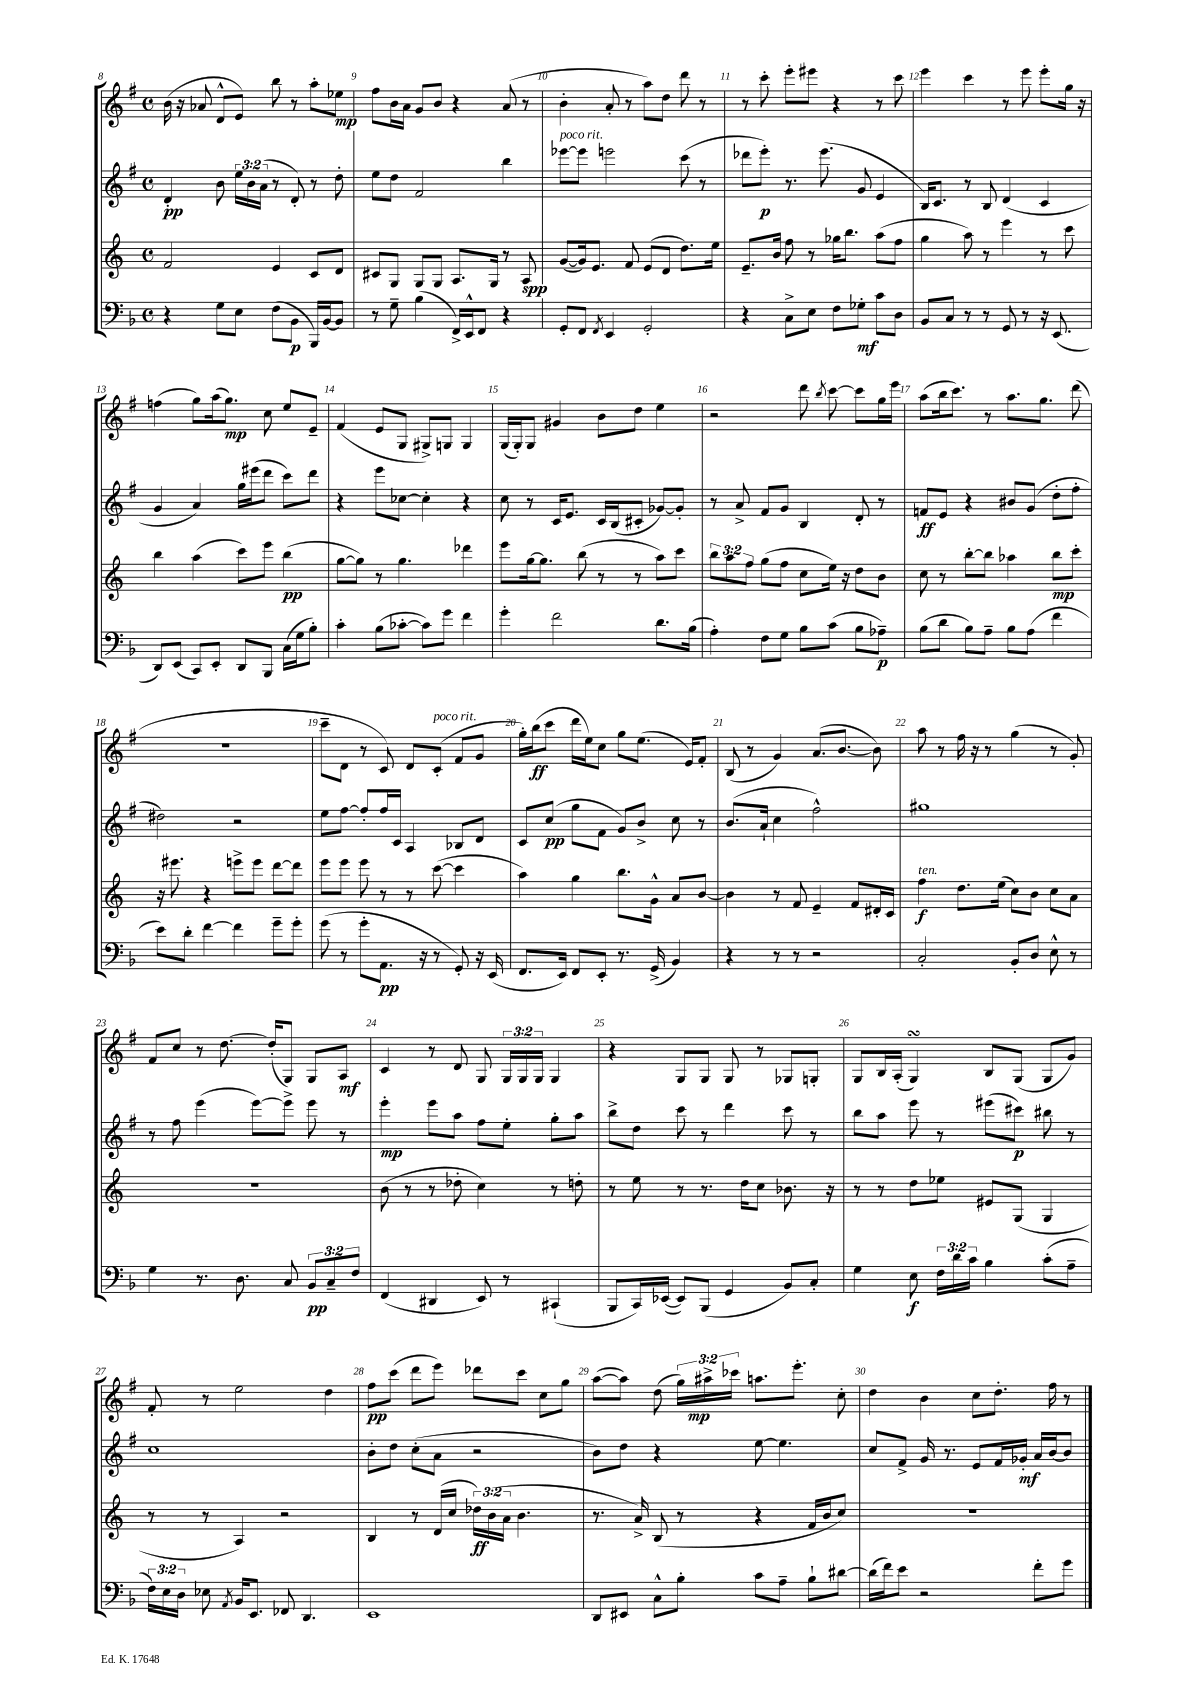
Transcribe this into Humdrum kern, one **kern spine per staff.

**kern	**dynam	**kern	**dynam	**kern	**dynam	**kern	**dynam
*part4	*part4	*part3	*part3	*part2	*part2	*part1	*part1
*staff4	*staff4	*staff3	*staff3	*staff2	*staff2	*staff1	*staff1
*clefF4	*	*clefG2	*	*clefG2	*	*clefG2	*
*k[b-]	*	*k[]	*	*k[f#]	*	*k[f#]	*
*M4/4	*	*M4/4	*	*M4/4	*	*M4/4	*
*met(c)	*	*met(c)	*	*met(c)	*	*met(c)	*
=8	=8	=8	=8	=8	=8	=8	=8
4r	.	2f/	.	4d'/	pp	(16b\	.
.	.	.	.	.	.	16r	.
.	.	.	.	.	.	8a-X/	.
8G\L	.	.	.	8b\	.	8d^^/L	.
8E\J	.	.	.	24ee\LL	.	8e/J)	.
.	.	.	.	24b\	.	.	.
.	.	.	.	(24a\JJ	.	.	.
(8F\L	.	4e/	.	8r	.	8bb\	.
8BB-\J	p	.	.	8d'/)	.	8r	.
16BBB-/LL)	.	8c/L	.	8r	.	8aa'\L	.
[16BB-/J	.	.	.	.	.	.	.
8BB-/J]	.	8d/J	.	8dd'\	.	8ee-X\J	mp
=9	=9	=9	=9	=9	=9	=9	=9
8r	.	8c#X/L	.	8ee\L	.	8ff#\L	.
8G~\	.	8G/J	.	8dd\J	.	16b\L	.
.	.	.	.	.	.	16a\JJ	.
(4B-\	.	8G/L	.	2f#/	.	8g/L	.
.	.	8G/J	.	.	.	8b/J	.
16FF^/LL)	.	8.A/L	.	.	.	4r	.
16EE^^/J	.	.	.	.	.	.	.
8FF/J	.	.	.	.	.	.	.
.	.	16G/Jk	.	.	.	.	.
4r	.	8r	.	4bb\	.	(8a/	.
.	.	8A/	spp	.	.	8r	.
=10	=10	=10	=10	=10	=10	=10	=10
!	!	!	!	!LO:TX:a:i:t=poco rit.	!	!	!
8GG'/L	.	([8g/L	.	[8eee-X\L	.	4b'\	.
8FF/J	.	16g/k])	.	8eee-\J]	.	.	.
.	.	8.e/J	.	.	.	.	.
8qFF/	.	.	.	.	.	.	.
4EE/	.	.	.	2eeen\	.	8a'/	.
.	.	8f/	.	.	.	8r	.
2GG'/	.	(8e/L	.	.	.	8aa\L)	.
.	.	8d/J	.	.	.	8dd\J	.
.	.	8.dd\L)	.	(8ccc\	.	8ddd\	.
.	.	.	.	8r	.	8r	.
.	.	16ee\Jk	.	.	.	.	.
=11	=11	=11	=11	=11	=11	=11	=11
4r	.	8.e~/L	.	8ddd-X\L	.	8r	.
.	.	.	.	8eee'\J)	p	8ccc'\	.
.	.	16b/Jk	.	.	.	.	.
8C^\L	.	8ff\	.	8.r	.	8eee'\L	.
8E\J	.	8r	.	.	.	8eee#X\J	.
.	.	.	.	(8.eee\	.	.	.
8F\L	.	16gg-X\KL	.	.	.	4r	.
.	.	8.bb\J	.	.	.	.	.
8G-X'\J	mf	.	.	8g/	.	.	.
8c\L	.	(8aa\L	.	4e/	.	8r	.
8D\J	.	8ff\J	.	.	.	8ccc\	.
=12	=12	=12	=12	=12	=12	=12	=12
8BB-/L	.	4gg\	.	16B/KL)	.	4eee\	.
.	.	.	.	8.c/J	.	.	.
8C/J	.	.	.	.	.	.	.
8r	.	8aa\)	.	8r	.	4ccc\	.
8r	.	8r	.	8B/	.	.	.
8GG/	.	4eee\	.	(4d/	.	8r	.
8r	.	.	.	.	.	8eee\	.
16r	.	8r	.	4c/	.	8eee'\L	.
(8.EE/	.	.	.	.	.	.	.
.	.	8ccc\	.	.	.	16gg\Jk	.
.	.	.	.	.	.	16r	.
!!LO:LB:g=z
=13	=13	=13	=13	=13	=13	=13	=13
8DD/L)	.	4bb\	.	4g/	.	(4ffn\	.
(8EE/J	.	.	.	.	.	.	.
8CC/L)	.	(4aa\	.	4a/)	.	8gg\L)	.
8EE'/J	.	.	.	.	.	(16aa\k	.
.	.	.	.	.	.	8.gg\J)	mp
8DD/L	.	8ccc\L)	.	16gg\LL	.	.	.
.	.	.	.	(16eee#X\J	.	.	.
8BBB-/J	.	8eee\J	.	8ddd\J	.	8cc\	.
(16C\LL	.	(4bb\	pp	8ccc\L)	.	8ee/L	.
16G\J	.	.	.	.	.	.	.
8B-'\J)	.	.	.	8ddd\J	.	8e~/J	.
=14	=14	=14	=14	=14	=14	=14	=14
4c'\	.	[8gg\L	.	4r	.	(4f#/	.
.	.	8gg\J])	.	.	.	.	.
(8B-\L	.	8r	.	8eee\L	.	8e/L	.
[8c-X'\J	.	4.gg\	.	[8cc-X\J	.	8G/J	.
8c-\L])	.	.	.	4cc-'\]	.	8G#X^/L)	.
8g\J	.	.	.	.	.	8Gn/J	.
4f\	.	4ddd-X\	.	4r	.	4G/	.
=15	=15	=15	=15	=15	=15	=15	=15
4g'\	.	8eee\L	.	8cc\	.	(16G/LL	.
.	.	.	.	.	.	16G'/J)	.
.	.	[16gg\k	.	8r	.	8G/J	.
.	.	8.gg\J]	.	.	.	.	.
2f\	.	.	.	16c/KL	.	4g#X/	.
.	.	.	.	8.e/J	.	.	.
.	.	(8bb\	.	.	.	.	.
.	.	8r	.	16c/LL	.	8b\L	.
.	.	.	.	(16B/J	.	.	.
.	.	8r	.	8c#X'/J	.	8dd\J	.
8.d\L	.	8aa\L)	.	[8g-X/L)	.	4ee\	.
.	.	8ccc\J	.	8g-'/J]	.	.	.
(16B-\Jk	.	.	.	.	.	.	.
=16	=16	=16	=16	=16	=16	=16	=16
4A'\)	.	12bb\L	.	8r	.	2r	.
.	.	12aa\	.	.	.	.	.
.	.	.	.	8a^/	.	.	.
.	.	12ff\J	.	.	.	.	.
8F\L	.	(8gg\L	.	8f#/L	.	.	.
8G\J	.	8ff\J	.	8g/J	.	.	.
8B-\L	.	8cc\L	.	4B/	.	8ddd\	.
.	.	.	.	.	.	8qbb/	.
(8c\J	.	16ee\Jk)	.	.	.	[8ccc\	.
.	.	16r	.	.	.	.	.
8B-\L	.	8dd\L	.	8d'/	.	8ccc\L]	.
8A-X~\J)	p	8b\J	.	8r	.	16gg\L	.
.	.	.	.	.	.	16eee\JJ	.
=17	=17	=17	=17	=17	=17	=17	=17
(8B-\L	.	8cc\	.	8fn/L	ff	(8aa\L	.
8d\J	.	8r	.	8e/J	.	16bb\k	.
.	.	.	.	.	.	8.ccc\J)	.
8B-\L)	.	[8bb'\L	.	4r	.	.	.
8A~\J	.	8bb\J]	.	.	.	8r	.
8B-\L	.	4aa-X\	.	8b#X/L	.	8.aa\L	.
(8A\J	.	.	.	(8g/J	.	.	.
.	.	.	.	.	.	8.gg\J	.
4f\	.	8bb\L	mp	8dd'\L	.	.	.
.	.	8ccc'\J	.	8ff#'\J	.	(8ddd\	.
!!LO:LB:g=z
=18	=18	=18	=18	=18	=18	=18	=18
8e\L)	.	16r	.	2dd#X\)	.	1r	.
.	.	8.eee#X\	.	.	.	.	.
8d'\J	.	.	.	.	.	.	.
[4f\	.	4r	.	.	.	.	.
4f\]	.	8eeen^\L	.	2r	.	.	.
.	.	8eee\J	.	.	.	.	.
8g~\L	.	[8ddd\L	.	.	.	.	.
8g'\J	.	8ddd\J]	.	.	.	.	.
=19	=19	=19	=19	=19	=19	=19	=19
(8g\	.	8eee\L	.	8ee\L	.	8ccc~\L	.
8r	.	8eee\J	.	[8ff#\J	.	8d\J	.
8g'\L	.	8eee\	.	8ff#'/L]	.	8r	.
8.AA\J	pp	8r	.	16ff#/L	.	8c/)	.
.	.	.	.	16c/JJ	.	.	.
.	.	8r	.	4A/	.	8d/L	.
16r	.	.	.	.	.	.	.
!	!	!	!	!	!	!LO:TX:a:i:t=poco rit.	!
8r	.	([8ccc\	.	.	.	(8c'/J	.
8GG'/)	.	4ccc\]	.	8B-X/L	.	8f#/L	.
16r	.	.	.	8d/J	.	8g/J	.
(16EE/	.	.	.	.	.	.	.
=20	=20	=20	=20	=20	=20	=20	=20
8.FF/L	.	4aa\)	.	8c/L	.	16gg'\LL)	.
.	.	.	.	.	.	(16bb\J	ff
.	.	.	.	(8cc/J	pp	8ccc\J	.
16EE/Jk)	.	.	.	.	.	.	.
8FF/L	.	4gg\	.	8gg\L	.	16ddd\LL	.
.	.	.	.	.	.	16ee\J)	.
8EE'/J	.	.	.	8f#\J	.	8cc\J	.
8.r	.	8.bb\L	.	8g/L)	.	8gg\L	.
.	.	.	.	8b^/J	.	(8.ee\J	.
(16GG^/	.	16g^^\Jk	.	.	.	.	.
4BB-/)	.	8a/L	.	8cc\	.	.	.
.	.	.	.	.	.	16e/KL)	.
.	.	[8b/J	.	8r	.	8f#'/J	.
=21	=21	=21	=21	=21	=21	=21	=21
4r	.	4b\]	.	(8.b/L	.	(8B/	.
.	.	.	.	.	.	8r	.
.	.	.	.	16a`/Jk	.	.	.
8r	.	8r	.	4cc\	.	4g/)	.
8r	.	8f/	.	.	.	.	.
2r	.	4e~/	.	2ff#^^\)	.	(8.a/L	.
.	.	.	.	.	.	[8.b/J	.
.	.	8f/L	.	.	.	.	.
.	.	16d#X'/L	.	.	.	8b\])	.
.	.	16c/JJ	.	.	.	.	.
=22	=22	=22	=22	=22	=22	=22	=22
!	!	!LO:TX:a:i:t=ten.	!	!	!	!	!
2C'/	.	4ff\	f	1gg#X	.	8aa\	.
.	.	.	.	.	.	8r	.
.	.	8.dd\L	.	.	.	16ff#\	.
.	.	.	.	.	.	16r	.
.	.	.	.	.	.	8r	.
.	.	(16ee\Jk	.	.	.	.	.
8BB-'/L	.	8cc\L)	.	.	.	(4gg\	.
8D/J	.	8b\J	.	.	.	.	.
8E^^\	.	8cc\L	.	.	.	8r	.
8r	.	8a\J	.	.	.	8g'/)	.
!!LO:LB:g=z
=23	=23	=23	=23	=23	=23	=23	=23
4G\	.	1r	.	8r	.	8f#/L	.
.	.	.	.	8ff#\	.	8cc/J	.
8.r	.	.	.	(4eee\	.	8r	.
.	.	.	.	.	.	[8.dd\	.
8.D\	.	.	.	.	.	.	.
.	.	.	.	[8eee\L)	.	.	.
.	.	.	.	.	.	(16dd'/KL]	.
8C/	.	.	.	8eee^\J]	.	8G/J)	.
12BB-/L	pp	.	.	8eee\	.	8G/L	.
12C~/	.	.	.	.	.	.	.
.	.	.	.	8r	.	8A/J	mf
12F/J	.	.	.	.	.	.	.
=24	=24	=24	=24	=24	=24	=24	=24
(4FF/	.	(8b\	.	4eee'\	mp	4c/	.
.	.	8r	.	.	.	.	.
4DD#X/	.	8r	.	8eee\L	.	8r	.
.	.	8dd-X'\	.	8aa\J	.	8d/	.
8EE/)	.	4cc\)	.	8ff#\L	.	8G/	.
8r	.	.	.	8ee'\J	.	24G/LL	.
.	.	.	.	.	.	24G/	.
.	.	.	.	.	.	24G/JJ	.
(4CC#X`/	.	8r	.	8gg'\L	.	4G/	.
.	.	8ddn'\	.	8aa\J	.	.	.
=25	=25	=25	=25	=25	=25	=25	=25
8BBB-/L	.	8r	.	8bb^\L	.	4r	.
16CC/L)	.	8ee\	.	8dd\J	.	.	.
([16EE-X/JJ	.	.	.	.	.	.	.
8EE-/L])	.	8r	.	8ccc\	.	8G/L	.
(8BBB-/J	.	8.r	.	8r	.	8G/J	.
4GG/	.	.	.	4ddd\	.	8G/	.
.	.	16dd\KL	.	.	.	.	.
.	.	8cc\J	.	.	.	8r	.
8BB-/L)	.	8.b-X\	.	8ccc\	.	8G-X/L	.
8C'/J	.	.	.	8r	.	8Gn'/J	.
.	.	16r	.	.	.	.	.
=26	=26	=26	=26	=26	=26	=26	=26
4G\	.	8r	.	8bb\L	.	8G/L	.
.	.	8r	.	8aa\J	.	16B/L	.
.	.	.	.	.	.	(16A'/JJ	.
8E\	f	8dd\L	.	8eee\	.	4GsSSs/)	.
24F\LL	.	8ee-X\J	.	8r	.	.	.
24d\	.	.	.	.	.	.	.
24c\JJ	.	.	.	.	.	.	.
4B-\	.	8e#X/L	.	(8eee#X\L	.	8B/L	.
.	.	(8G/J	.	8ccc#X\J)	p	(8G/J	.
(8c'\L	.	4G/	.	8bb#X\	.	8G/L	.
8A~\J	.	.	.	8r	.	8g/J)	.
!!LO:LB:g=z
=27	=27	=27	=27	=27	=27	=27	=27
24F\LL)	.	8r	.	1cc	.	8f#'/	.
24E\	.	.	.	.	.	.	.
24D\JJ	.	.	.	.	.	.	.
8E-X\	.	8r	.	.	.	8r	.
8qAA/	.	.	.	.	.	.	.
16BB-/KL	.	4A/)	.	.	.	2ee\	.
8.EE/J	.	.	.	.	.	.	.
8FF-X/	.	2r	.	.	.	.	.
4.DD/	.	.	.	.	.	.	.
.	.	.	.	.	.	4dd\	.
=28	=28	=28	=28	=28	=28	=28	=28
1EE	.	4B/	.	8b'\L	.	8ff#\L	pp
.	.	.	.	8dd\J	.	(8ccc\J	.
.	.	8r	.	(8cc'\L	.	8ddd\L	.
.	.	(16d/LL	.	8a\J	.	8eee\J)	.
.	.	16cc/JJ	.	.	.	.	.
.	.	24dd-X\LL)	ff	2r	.	8ddd-X\L	.
.	.	(24b\	.	.	.	.	.
.	.	24a\JJ	.	.	.	.	.
.	.	4.b\	.	.	.	8ccc\J	.
.	.	.	.	.	.	8cc\L	.
.	.	.	.	.	.	8gg\J	.
=29	=29	=29	=29	=29	=29	=29	=29
8DD/L	.	8.r	.	8b\L)	.	([8aa\L	.
8EE#X/J	.	.	.	8dd\J	.	8aa\J])	.
.	.	16a^/)	.	.	.	.	.
8C^^\L	.	(8B/	.	4r	.	(8dd\	.
8B-'\J	.	8r	.	.	.	24gg\LL)	.
.	.	.	.	.	.	24aa#X^\	mp
.	.	.	.	.	.	24ccc-X\JJ	.
8c\L	.	4r	.	[8ee\	.	8.aan\L	.
8A~\J	.	.	.	4.ee\]	.	.	.
.	.	.	.	.	.	8.eee'\J	.
8B-`\L	.	16f/LL	.	.	.	.	.
.	.	16b/J	.	.	.	.	.
[8d#X\J	.	8cc/J)	.	.	.	8cc'\	.
=30	=30	=30	=30	=30	=30	=30	=30
(16d#\LL]	.	1r	.	8cc/L	.	4dd\	.
16f\J)	.	.	.	.	.	.	.
8e\J	.	.	.	8f#^/J	.	.	.
2r	.	.	.	16g/	.	4b\	.
.	.	.	.	8.r	.	.	.
.	.	.	.	8e/L	.	8cc\L	.
.	.	.	.	16f#/L	.	8.dd'\J	.
.	.	.	.	16g-X'/JJ	mf	.	.
8f'\L	.	.	.	16a/LL	.	.	.
.	.	.	.	[16b/J	.	16ff#\	.
8g\J	.	.	.	8b/J]	.	8r	.
==	==	==	==	==	==	==	==
*-	*-	*-	*-	*-	*-	*-	*-
